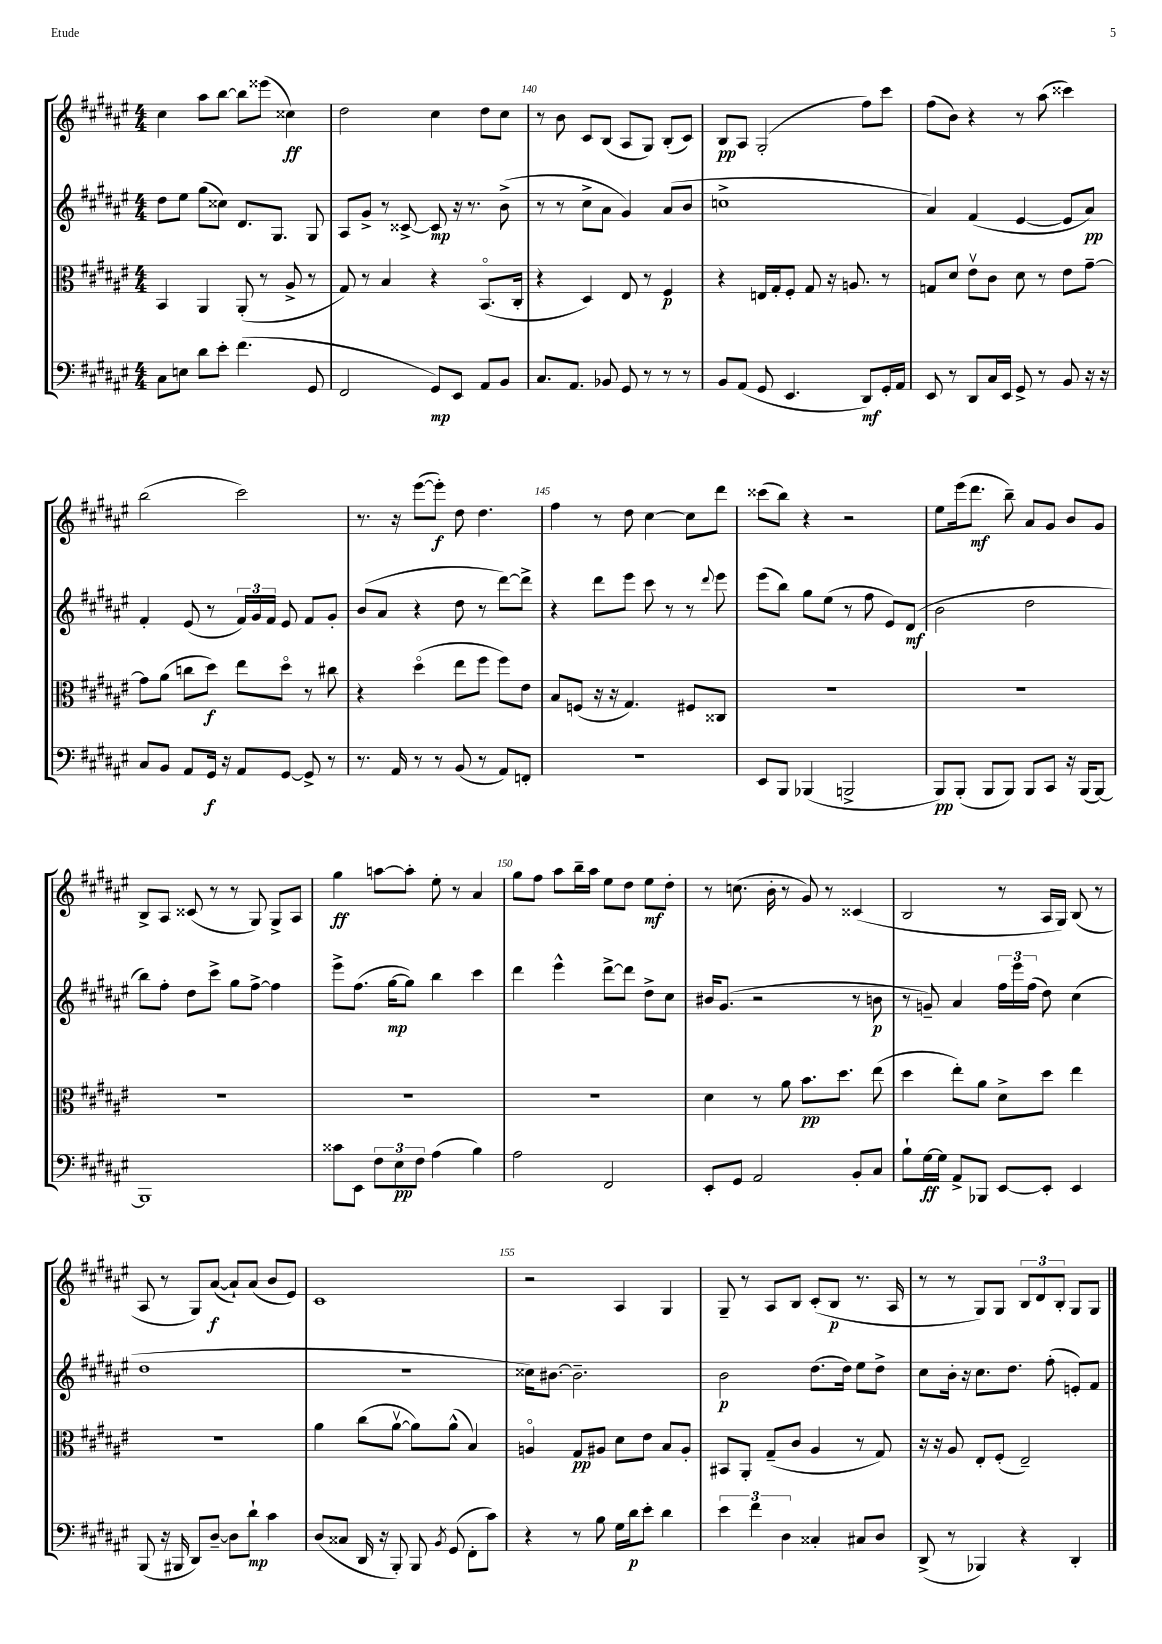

**kern	**dynam	**kern	**dynam	**kern	**dynam	**kern	**dynam
*part4	*part4	*part3	*part3	*part2	*part2	*part1	*part1
*staff4	*staff4	*staff3	*staff3	*staff2	*staff2	*staff1	*staff1
*clefF4	*	*clefC3	*	*clefG2	*	*clefG2	*
*k[f#c#g#d#a#e#]	*	*k[f#c#g#d#a#e#]	*	*k[f#c#g#d#a#e#]	*	*k[f#c#g#d#a#e#]	*
*M4/4	*	*M4/4	*	*M4/4	*	*M4/4	*
=138	=138	=138	=138	=138	=138	=138	=138
8C#\L	.	4BB/	.	8dd#\L	.	4cc#\	.
8En\J	.	.	.	8ee#\J	.	.	.
8d#\L	.	4AA#/	.	(8gg#\L	.	8aa#\L	.
8e#'\J	.	.	.	8cc##X\J)	.	[8bb\J	.
(4.f#\	.	(8AA#'/	.	8.d#/L	.	8bb\L]	.
.	.	8r	.	.	.	(8eee##X\J	.
.	.	.	.	8.G#/J	.	.	.
.	.	8A#^/	.	.	.	4cc##X\)	ff
8GG#/	.	8r	.	8G#/	.	.	.
=139	=139	=139	=139	=139	=139	=139	=139
2FF#/	.	8G#/)	.	8A#/L	.	2dd#\	.
.	.	8r	.	8g#^/J	.	.	.
.	.	4B/	.	8r	.	.	.
.	.	.	.	[8c##X^/	.	.	.
8GG#/L)	mp	4r	.	8c##/]	mp	4cc#\	.
8EE#/J	.	.	.	16r	.	.	.
.	.	.	.	8.r	.	.	.
8AA#/L	.	(8.BB/L	.	.	.	8dd#\L	.
8BB/J	.	.	.	(8b^\	.	8cc#\J	.
.	.	16C#'/Jk	.	.	.	.	.
=140	=140	=140	=140	=140	=140	=140	=140
8.C#/L	.	4r	.	8r	.	8r	.
.	.	.	.	8r	.	8b\	.
8.AA#/J	.	.	.	.	.	.	.
.	.	4D#/)	.	8cc#^\L	.	8c#/L	.
8BB-X/	.	.	.	8a#\J	.	(8B/J	.
8GG#/	.	8E#/	.	4g#/)	.	8A#/L	.
8r	.	8r	.	.	.	8G#/J)	.
8r	.	4F#/	p	(8a#/L	.	(8B'/L	.
8r	.	.	.	8b/J	.	8c#/J)	.
=141	=141	=141	=141	=141	=141	=141	=141
8BB/L	.	4r	.	1ccn^	.	8B/L	pp
(8AA#/J	.	.	.	.	.	8A#/J	.
8GG#/	.	16En/LL	.	.	.	(2G#'/	.
.	.	16G#'/J	.	.	.	.	.
4.EE#/	.	8F#'/J	.	.	.	.	.
.	.	8G#/	.	.	.	.	.
.	.	16r	.	.	.	.	.
.	.	8.An/	.	.	.	.	.
8DD#/L)	mf	.	.	.	.	8ff#\L)	.
16GG#'/L	.	8r	.	.	.	8ccc#\J	.
16AA#/JJ	.	.	.	.	.	.	.
=142	=142	=142	=142	=142	=142	=142	=142
8EE#/	.	8Gn/L	.	4a#/)	.	(8ff#\L	.
8r	.	8d#/J	.	.	.	8b\J)	.
8DD#/L	.	8e#v\L	.	(4f#/	.	4r	.
16C#/L	.	8c#\J	.	.	.	.	.
16EE#/JJ	.	.	.	.	.	.	.
8GG#^/	.	8d#\	.	[4e#/	.	8r	.
8r	.	8r	.	.	.	(8aa#\	.
8BB/	.	8e#\L	.	8e#/L]	.	4ccc##X\)	.
16r	.	[8g#~\J	.	8a#/J)	pp	.	.
16r	.	.	.	.	.	.	.
!!LO:LB:g=z
=143	=143	=143	=143	=143	=143	=143	=143
8C#/L	.	8g#\L]	.	4f#'/	.	(2bb\	.
8BB/J	.	(8a#\J	.	.	.	.	.
8AA#/L	.	8ccn\L	.	(8e#/	.	.	.
16GG#/Jk	f	8dd#\J)	f	8r	.	.	.
16r	.	.	.	.	.	.	.
8AA#/L	.	8ee#\L	.	24f#/LL)	.	2ccc#\)	.
.	.	.	.	24g#/	.	.	.
.	.	.	.	24f#/JJ	.	.	.
[8GG#/J	.	8dd#\J	.	8e#/	.	.	.
8GG#^/]	.	8r	.	8f#/L	.	.	.
8r	.	8cc#X\	.	8g#'/J	.	.	.
=144	=144	=144	=144	=144	=144	=144	=144
8.r	.	4r	.	(8b/L	.	8.r	.
.	.	.	.	8a#/J	.	.	.
16AA#/	.	.	.	.	.	16r	.
8r	.	(4dd#\	.	4r	.	([8eee#\L	.
8r	.	.	.	.	.	8eee#'\J])	f
(8BB/	.	8ee#\L	.	8dd#\	.	8dd#\	.
8r	.	8ff#\J	.	8r	.	4.dd#\	.
8AA#/L)	.	8ff#\L)	.	[8ddd#\L)	.	.	.
8FFn'/J	.	8e#\J	.	8ddd#^\J]	.	.	.
=145	=145	=145	=145	=145	=145	=145	=145
1r	.	8B/L	.	4r	.	4ff#\	.
.	.	(8Fn/J	.	.	.	.	.
.	.	16r	.	8ddd#\L	.	8r	.
.	.	16r	.	.	.	.	.
.	.	4.G#/)	.	8eee#\J	.	8dd#\	.
.	.	.	.	8ccc#\	.	[4cc#\	.
.	.	.	.	8r	.	.	.
.	.	8F#X/L	.	8r	.	8cc#\L]	.
.	.	.	.	8qqddd#/	.	.	.
.	.	8C##X/J	.	8eee#\	.	8ddd#\J	.
=146	=146	=146	=146	=146	=146	=146	=146
8EE#/L	.	1r	.	(8eee#\L	.	(8ccc##X\L	.
8BBB/J	.	.	.	8bb\J)	.	8bb\J)	.
(4BBB-X/	.	.	.	8gg#\L	.	4r	.
.	.	.	.	(8ee#\J	.	.	.
2BBBn^/	.	.	.	8r	.	2r	.
.	.	.	.	8ff#\	.	.	.
.	.	.	.	8e#/L)	.	.	.
.	.	.	.	(8d#/J	mf	.	.
=147	=147	=147	=147	=147	=147	=147	=147
8BBB/L)	pp	1r	.	2b\	.	8ee#\L	.
(8BBB'/J	.	.	.	.	.	(16eee#\k	.
.	.	.	.	.	.	8.ddd#\J	mf
8BBB/L	.	.	.	.	.	.	.
8BBB/J)	.	.	.	.	.	8bb~\)	.
8BBB/L	.	.	.	2dd#\	.	8a#/L	.
8CC#/J	.	.	.	.	.	8g#/J	.
16r	.	.	.	.	.	8b/L	.
(16BBB/KL	.	.	.	.	.	.	.
[8BBB/J)	.	.	.	.	.	8g#/J	.
!!LO:LB:g=z
=148	=148	=148	=148	=148	=148	=148	=148
1BBB]	.	1r	.	8bb\L)	.	8B^/L	.
.	.	.	.	8ff#'\J	.	8A#/J	.
.	.	.	.	8dd#\L	.	(8c##X/	.
.	.	.	.	8ccc#^\J	.	8r	.
.	.	.	.	8gg#\L	.	8r	.
.	.	.	.	[8ff#^\J	.	8G#/)	.
.	.	.	.	4ff#\]	.	8G#^/L	.
.	.	.	.	.	.	8A#/J	.
=149	=149	=149	=149	=149	=149	=149	=149
8c##X\L	.	1r	.	8eee#^\L	.	4gg#\	ff
8EE#\J	.	.	.	(8.ff#\J	.	.	.
12F#\L	.	.	.	.	.	[8aan\L	.
.	.	.	.	[16gg#\KL	mp	.	.
12E#\	pp	.	.	.	.	.	.
.	.	.	.	8gg#\J])	.	8aa'\J]	.
12F#\J	.	.	.	.	.	.	.
(4A#\	.	.	.	4bb\	.	8ee#'\	.
.	.	.	.	.	.	8r	.
4B\)	.	.	.	4ccc#\	.	4a#/	.
=150	=150	=150	=150	=150	=150	=150	=150
2A#\	.	1r	.	4ddd#\	.	8gg#\L	.
.	.	.	.	.	.	8ff#\J	.
.	.	.	.	4eee#^^\	.	8aa#\L	.
.	.	.	.	.	.	16bb~\L	.
.	.	.	.	.	.	16aa#\JJ	.
2FF#/	.	.	.	[8ddd#^\L	.	8ee#\L	.
.	.	.	.	8ddd#\J]	.	8dd#\J	.
.	.	.	.	8dd#^\L	.	8ee#\L	mf
.	.	.	.	8cc#\J	.	8dd#'\J	.
=151	=151	=151	=151	=151	=151	=151	=151
8EE#'/L	.	4d#\	.	16b#X/KL	.	8r	.
.	.	.	.	(8.g#/J	.	.	.
8GG#/J	.	.	.	.	.	(8.ccn\	.
2AA#/	.	8r	.	2r	.	.	.
.	.	.	.	.	.	16b'\	.
.	.	8a#\	.	.	.	8r	.
.	.	8.b\L	pp	.	.	8g#/)	.
.	.	.	.	.	.	8r	.
.	.	8.dd#\J	.	.	.	.	.
8BB'/L	.	.	.	8r	.	(4c##X/	.
8C#/J	.	(8ee#\	.	8bn\	p	.	.
=152	=152	=152	=152	=152	=152	=152	=152
8B`\L	.	4dd#\	.	8r	.	2B/	.
[16G#\L	ff	.	.	8gn~/)	.	.	.
16G#\JJ]	.	.	.	.	.	.	.
8AA#^/L	.	8ee#'\L)	.	4a#/	.	.	.
8BBB-X/J	.	8a#\J	.	.	.	.	.
[8EE#/L	.	8d#^\L	.	24ff#\LL	.	8r	.
.	.	.	.	24eee#\	.	.	.
.	.	.	.	(24ff#\JJ	.	.	.
8EE#'/J]	.	8dd#\J	.	8dd#\)	.	16A#/LL	.
.	.	.	.	.	.	16G#/JJ)	.
4EE#/	.	4ee#\	.	(4cc#\	.	(8B/	.
.	.	.	.	.	.	8r	.
!!LO:LB:g=z
=153	=153	=153	=153	=153	=153	=153	=153
(8BBB/	.	1r	.	1dd#	.	8A#/	.
16r	.	.	.	.	.	8r	.
16BBB#X/	.	.	.	.	.	.	.
8DD#/L)	.	.	.	.	.	8G#/L)	.
[8D#~/J	.	.	.	.	.	([8a#/J	f
8D#\L]	.	.	.	.	.	8a#`/L])	.
8d#`\J	mp	.	.	.	.	(8a#/J	.
4c#\	.	.	.	.	.	8b/L	.
.	.	.	.	.	.	8e#/J)	.
=154	=154	=154	=154	=154	=154	=154	=154
(8D#/L	.	4a#\	.	1r	.	1c#	.
8C##X/J	.	.	.	.	.	.	.
16DD#/	.	(8cc#\L	.	.	.	.	.
16r	.	.	.	.	.	.	.
8BBB'/)	.	[8a#v\J	.	.	.	.	.
8BBB/	.	8a#\L])	.	.	.	.	.
8qBB/	.	.	.	.	.	.	.
(8GG#/	.	(8a#^^\J	.	.	.	.	.
8FF#'\L	.	4B/)	.	.	.	.	.
8c#\J)	.	.	.	.	.	.	.
=155	=155	=155	=155	=155	=155	=155	=155
4r	.	4An/	.	16cc##X\KL)	.	2r	.
.	.	.	.	[8.b#X\J	.	.	.
8r	.	8G#/L	pp	2.b#~\]	.	.	.
8B\	.	8A#X/J	.	.	.	.	.
16G#\LL	.	8d#\L	.	.	.	4A#/	.
16d#\J	p	.	.	.	.	.	.
8e#'\J	.	8e#\J	.	.	.	.	.
4d#\	.	8B/L	.	.	.	4G#/	.
.	.	8A#'/J	.	.	.	.	.
=156	=156	=156	=156	=156	=156	=156	=156
6e#\	.	8BB#X/L	.	2b\	p	8G#~/	.
.	.	8AA#'/J	.	.	.	8r	.
6f#\	.	.	.	.	.	.	.
.	.	(8G#~/L	.	.	.	8A#/L	.
6D#\	.	.	.	.	.	.	.
.	.	8c#/J	.	.	.	8B/J	.
4C##X'/	.	4A#/	.	(8.dd#\L	.	(8c#'/L	.
.	.	.	.	.	.	8B/J	p
.	.	.	.	16dd#\Jk)	.	.	.
8C#X/L	.	8r	.	8ee#\L	.	8.r	.
8D#/J	.	8G#/)	.	8dd#^\J	.	.	.
.	.	.	.	.	.	16A#/	.
=157	=157	=157	=157	=157	=157	=157	=157
(8DD#^/	.	16r	.	8cc#\L	.	8r	.
.	.	16r	.	.	.	.	.
8r	.	8A#/	.	16b'\Jk	.	8r	.
.	.	.	.	16r	.	.	.
4BBB-X/)	.	8E#'/L	.	8.cc#\L	.	8G#/L)	.
.	.	(8F#'/J	.	.	.	8G#/J	.
.	.	.	.	8.dd#\J	.	.	.
4r	.	2E#~/)	.	.	.	12B/L	.
.	.	.	.	.	.	12d#/	.
.	.	.	.	(8ff#'\	.	.	.
.	.	.	.	.	.	12B'/J	.
4DD#'/	.	.	.	8en'/L)	.	8G#/L	.
.	.	.	.	8f#/J	.	8G#/J	.
==	==	==	==	==	==	==	==
*-	*-	*-	*-	*-	*-	*-	*-
